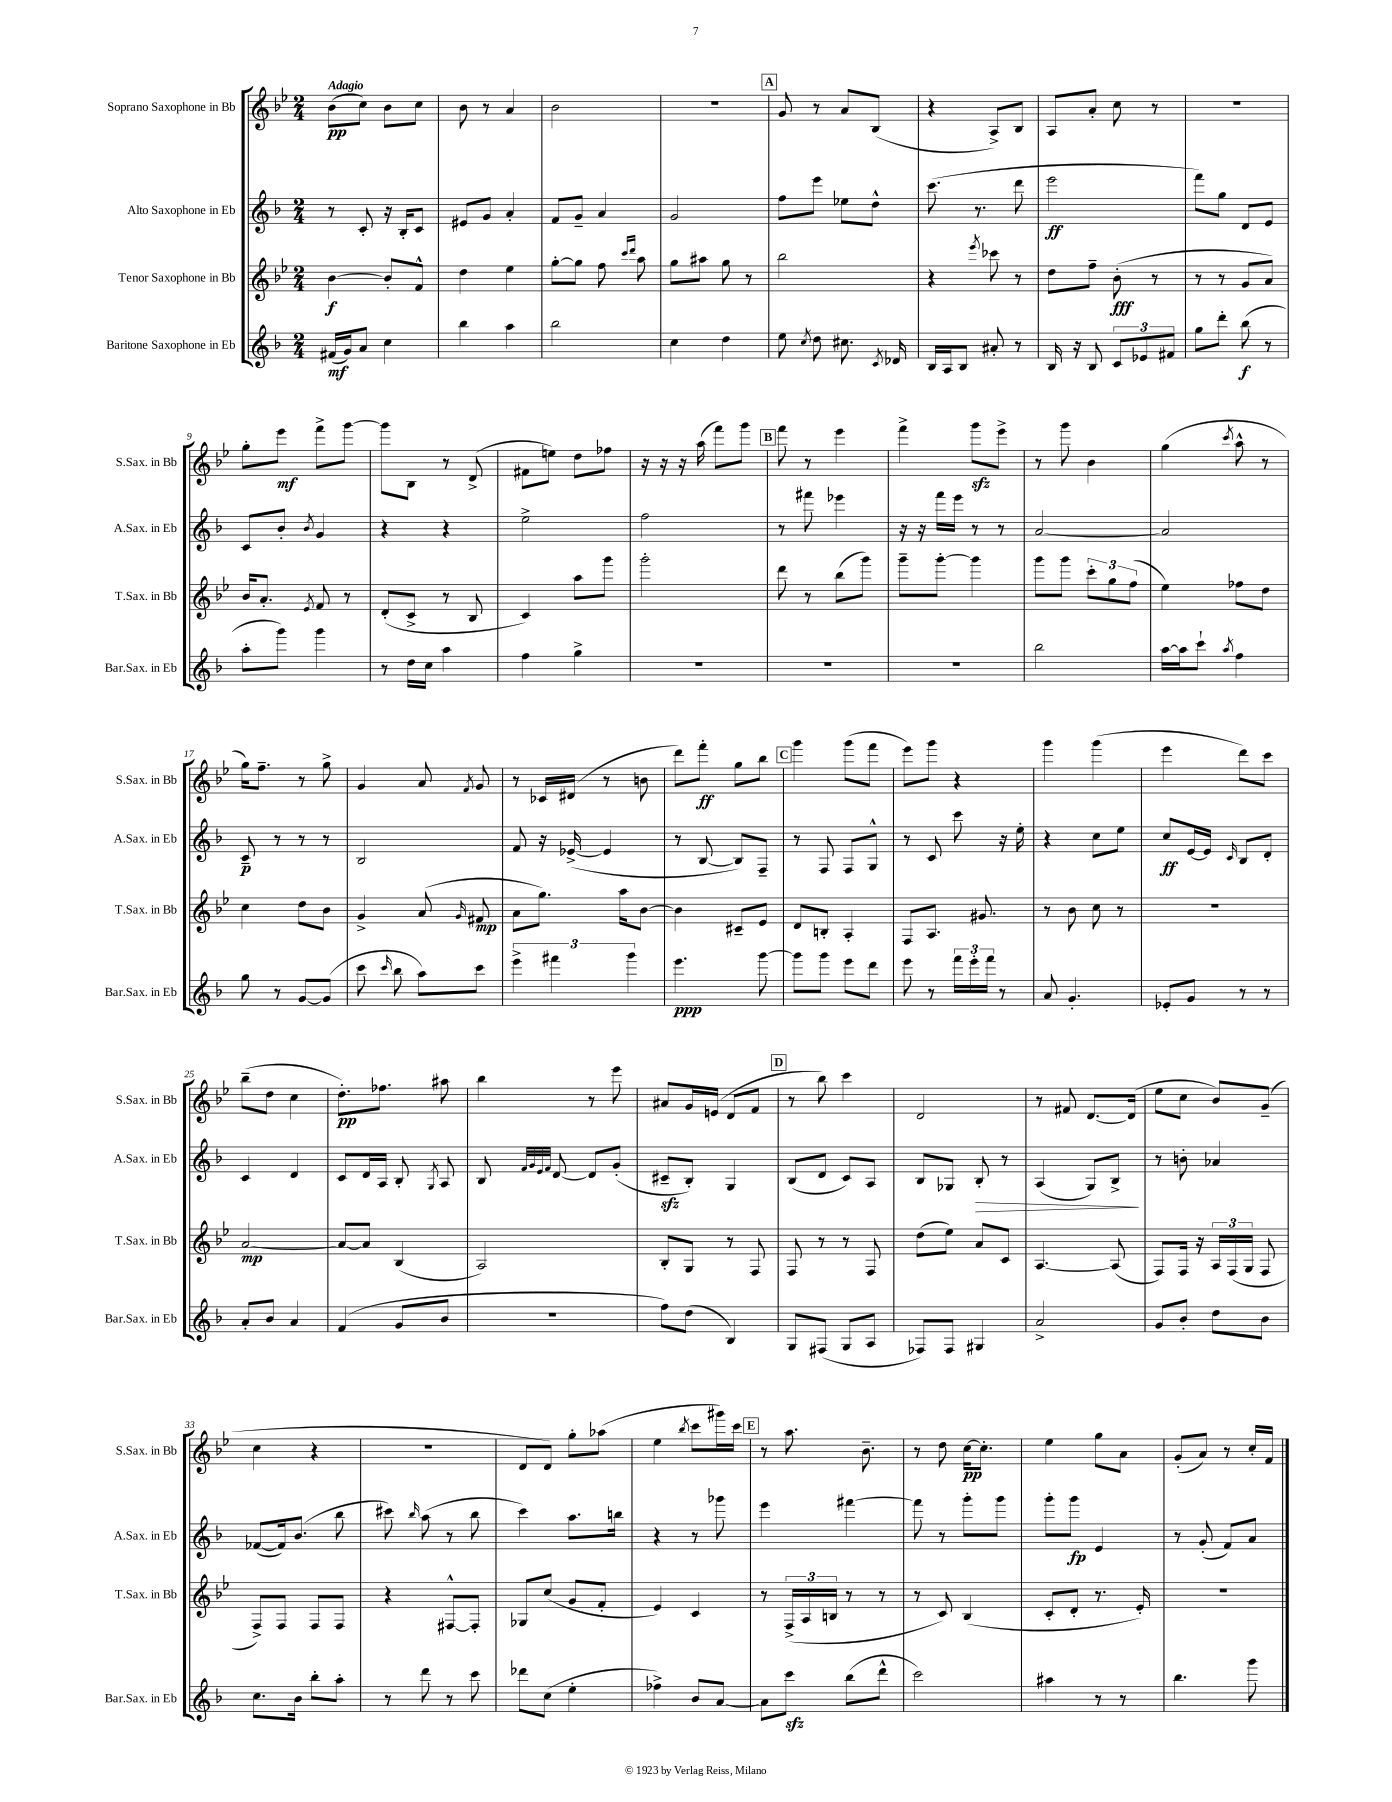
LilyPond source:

<<
\new StaffGroup <<
\new Staff = "s0" \with { instrumentName = "Soprano Saxophone in Bb" shortInstrumentName = "S.Sax. in Bb" } {
    \clef treble \key bes \major \numericTimeSignature \time 2/4 \tempo "Adagio"
    \autoBeamOff bes'8[\pp( c''8]) bes'8[ c''8] |
    bes'8 r8 a'4 |
    bes'2 |
    R2 |
    \mark \markup { \box "A" } g'8 r8 a'8[ bes8]( |
    r4 a8[->) bes8] |
    a8[ a'8]-. c''8 r8 |
    R2 |
    g''8[-. ees'''8]\mf f'''8[-> g'''8]~ |
    g'''8[ bes8] r8 d'8->( |
    fis'8[ e''8]) d''8[ fes''8] |
    r16 r16 r16 a''16( f'''8[) g'''8] |
    \mark \markup { \box "B" } f'''8 r8 ees'''4 |
    f'''4-> g'''8[\sfz ees'''8]-> |
    r8 g'''8 bes'4 |
    g''4( \acciaccatura { c'''8 } a''8-^ r8 |
    g''16[) f''8.]-- r8 g''8-> |
    g'4 a'8 \acciaccatura { f'8 } g'8 |
    r8 ces'16[ dis'16]( r8 b'8 |
    d'''8[) f'''8]-.\ff g''8[ bes''8] |
    \mark \markup { \box "C" } g'''4 g'''8[( f'''8] |
    ees'''8[) g'''8] r4 |
    g'''4 g'''4( |
    ees'''4 d'''8[) c'''8] |
    bes''8[--( d''8] c''4 |
    d''8.[-.\pp) fes''8.] ais''8 |
    bes''4 r8 ees'''8 |
    ais'8[ g'16 e'16]( d'8[ f'8] |
    \mark \markup { \box "D" } r8 bes''8) c'''4 |
    d'2 |
    r8 fis'8 d'8.[~ d'16]( |
    ees''8[ c''8] bes'8[) g'8]--( |
    c''4 r4 |
    R2 |
    d'8[ d'8]) g''8[-. aes''8]( |
    ees''4 \acciaccatura { bes''8 } c'''8[ gis'''16) c'''16] |
    \mark \markup { \box "E" } r8 a''8. bes'8.-- |
    r8 d''8 c''16[~\pp c''8.]-. |
    ees''4 g''8[ a'8] |
    g'8[-.( a'8]) r8 c''16[-. f'16] \bar "|." |
}
\new Staff = "s1" \with { instrumentName = "Alto Saxophone in Eb" shortInstrumentName = "A.Sax. in Eb" } {
    \clef treble \key f \major \numericTimeSignature \time 2/4
    \autoBeamOff r8 c'8-. r16 bes16[-. c'8] |
    eis'8[ g'8] a'4-. |
    f'8[ g'8]-- a'4 |
    g'2 |
    \mark \markup { \box "A" } f''8[ e'''8] ees''8[ d''8]-^ |
    c'''8.( r8. d'''8 |
    e'''2\ff |
    f'''8[) g''8] d'8[ e'8] |
    c'8[ bes'8]-. \acciaccatura { bes'8 } g'4 |
    r4 r4 |
    e''2-> |
    f''2 |
    \mark \markup { \box "B" } r8 fis'''8 ees'''4 |
    r16 r16 f'''16[ e'''16] r8 r8 |
    a'2~ |
    a'2 |
    c'8--\p r8 r8 r8 |
    bes2 |
    f'8 r16 ees'16~->( ees'4 |
    r8 bes8~ bes8[) f8]-- |
    \mark \markup { \box "C" } r8 f8 f8[ g8]-^ |
    r8 c'8 c'''8 r16 e''16-. |
    r4 c''8[ e''8] |
    c''8[\ff e'16~ e'16] \grace { c'16 } bes8[ d'8]-. |
    c'4 d'4 |
    c'8[ d'16 a16] bes8-. \acciaccatura { g8 } a8 |
    bes8 \grace { f'32[ g'32 e'32 f'32] } d'8~ d'8[ g'8]-.( |
    cis'8[--\sfz bes8]-.) g4 |
    \mark \markup { \box "D" } bes8[( d'8] c'8[) a8] |
    bes8[ ges8] bes8-.\> r8 |
    a4( g8[) bes8]->\! |
    r8 b'8-. aes'4 |
    fes'8[~( fes'16) bes'8.]( bes''8 |
    cis'''8) \grace { bes''16 } a''8( r8 bes''8 |
    c'''4) a''8.[ b''16] |
    r4 r8 ges'''8 |
    \mark \markup { \box "E" } e'''4 fis'''4~ |
    fis'''8 r8 g'''8[-. g'''8] |
    g'''8[-. g'''8]\fp e'4 |
    r8 g'8-.( f'8[) a'8] \bar "|." |
}
\new Staff = "s2" \with { instrumentName = "Tenor Saxophone in Bb" shortInstrumentName = "T.Sax. in Bb" } {
    \clef treble \key bes \major \numericTimeSignature \time 2/4
    \autoBeamOff bes'4~\f bes'8[-. f'8]-^ |
    d''4 ees''4 |
    g''8[~-. g''8] f''8 \grace { c'''16[ d'''16] } a''8 |
    g''8[ ais''8] g''8 r8 |
    \mark \markup { \box "A" } bes''2 |
    r4 \acciaccatura { ees'''8 } ces'''8 r8 |
    d''8[ f''8]-- bes'8-.\fff( r8 |
    r8 r8 g'8[ a'8]) |
    bes'16[ a'8.]-. \acciaccatura { ees'8 } f'8 r8 |
    d'8[-.( c'8]-> r8 bes8 |
    c'4) a''8[ g'''8] |
    g'''2-. |
    \mark \markup { \box "B" } d'''8 r8 bes''8[( g'''8]) |
    g'''8[-- g'''8]~-. g'''4 |
    g'''8[ g'''8] \tuplet 3/2 { c'''8[-. g''8 f''8]( } |
    ees''4) fes''8[ d''8] |
    c''4 d''8[ bes'8] |
    g'4-> a'8( \grace { g'16 } fis'8\mp |
    a'8[ g''8.]) a''16[ bes'8]~ |
    bes'4 cis'8[-- ees'8] |
    \mark \markup { \box "C" } d'8[ b8]-. a4-. |
    f8[ a8.] gis'8. |
    r8 bes'8 c''8 r8 |
    R2 |
    a'2~\mp |
    a'8[~ a'8] bes4( |
    a2) |
    bes8[-. g8] r8 f8 |
    \mark \markup { \box "D" } f8 r8 r8 f8 |
    d''8[( ees''8]) a'8[ c'8] |
    a4.~ a8( |
    f8[) f16] r16 \tuplet 3/2 { a16[ f16( g16] } f8 |
    f8[->) f8] f8[ f8] |
    r4 fis8[~-^ fis8]-. |
    ges8[ c''8]( g'8[ f'8]-. |
    ees'4) c'4 |
    \mark \markup { \box "E" } r8 \tuplet 3/2 { f16[->( a16 b16] } r8 r8 |
    r8 c'8) bes4( |
    c'8[-. d'8]-. r8. ees'16-.) |
    R2 \bar "|." |
}
\new Staff = "s3" \with { instrumentName = "Baritone Saxophone in Eb" shortInstrumentName = "Bar.Sax. in Eb" } {
    \clef treble \key f \major \numericTimeSignature \time 2/4
    \autoBeamOff fis'16[\mf( g'16) a'8] c''4 |
    bes''4 a''4 |
    bes''2 |
    c''4 d''4 |
    \mark \markup { \box "A" } e''8 \acciaccatura { c''8 } d''8 cis''8. \acciaccatura { c'8 } des'16 |
    bes16[ a16 bes8] ais'8-. r8 |
    bes16 r16 bes8 \tuplet 3/2 { c'8[ ees'8 fis'8] } |
    g''8[ d'''8]-. bes''8\f( r8 |
    a''8[-. g'''8]) g'''4 |
    r8 d''16[ c''16] a''4 |
    f''4 g''4-> |
    R2 |
    \mark \markup { \box "B" } R2 |
    R2 |
    bes''2 |
    a''16[~ a''16 c'''8]-! \acciaccatura { a''8 } f''4 |
    g''8 r8 g'8[~ g'8]( |
    c'''8 \grace { c'''16 } bes''8 a''8[) c'''8] |
    \tuplet 3/2 { e'''4-> fis'''4 g'''4 } |
    e'''4.\ppp g'''8~ |
    \mark \markup { \box "C" } g'''8[ g'''8] e'''8[ d'''8] |
    e'''8 r8 \tuplet 3/2 { f'''16[ e'''16-. f'''16] } r8 |
    a'8 g'4.-. |
    ees'8[-. g'8] r8 r8 |
    a'8[-. bes'8] a'4 |
    f'4( g'8[ bes'8] |
    r2 |
    f''8[) d''8]( bes4) |
    \mark \markup { \box "D" } g8[ fis8]( g8[ a8] |
    fes8[) fes8] gis4 |
    a'2-> |
    g'8[ bes'8]-. d''8[ bes'8] |
    c''8.[ bes'16] bes''8[-. a''8]-. |
    r8 d'''8 r8 c'''8 |
    des'''8[ c''8]( e''4-. |
    fes''4->) bes'8[ a'8]~ |
    \mark \markup { \box "E" } a'8[ c'''8]\sfz bes''8[( d'''8]-^ |
    c'''2) |
    ais''4 r8 r8 |
    bes''4. g'''8 \bar "|." |
}
>>
>>
